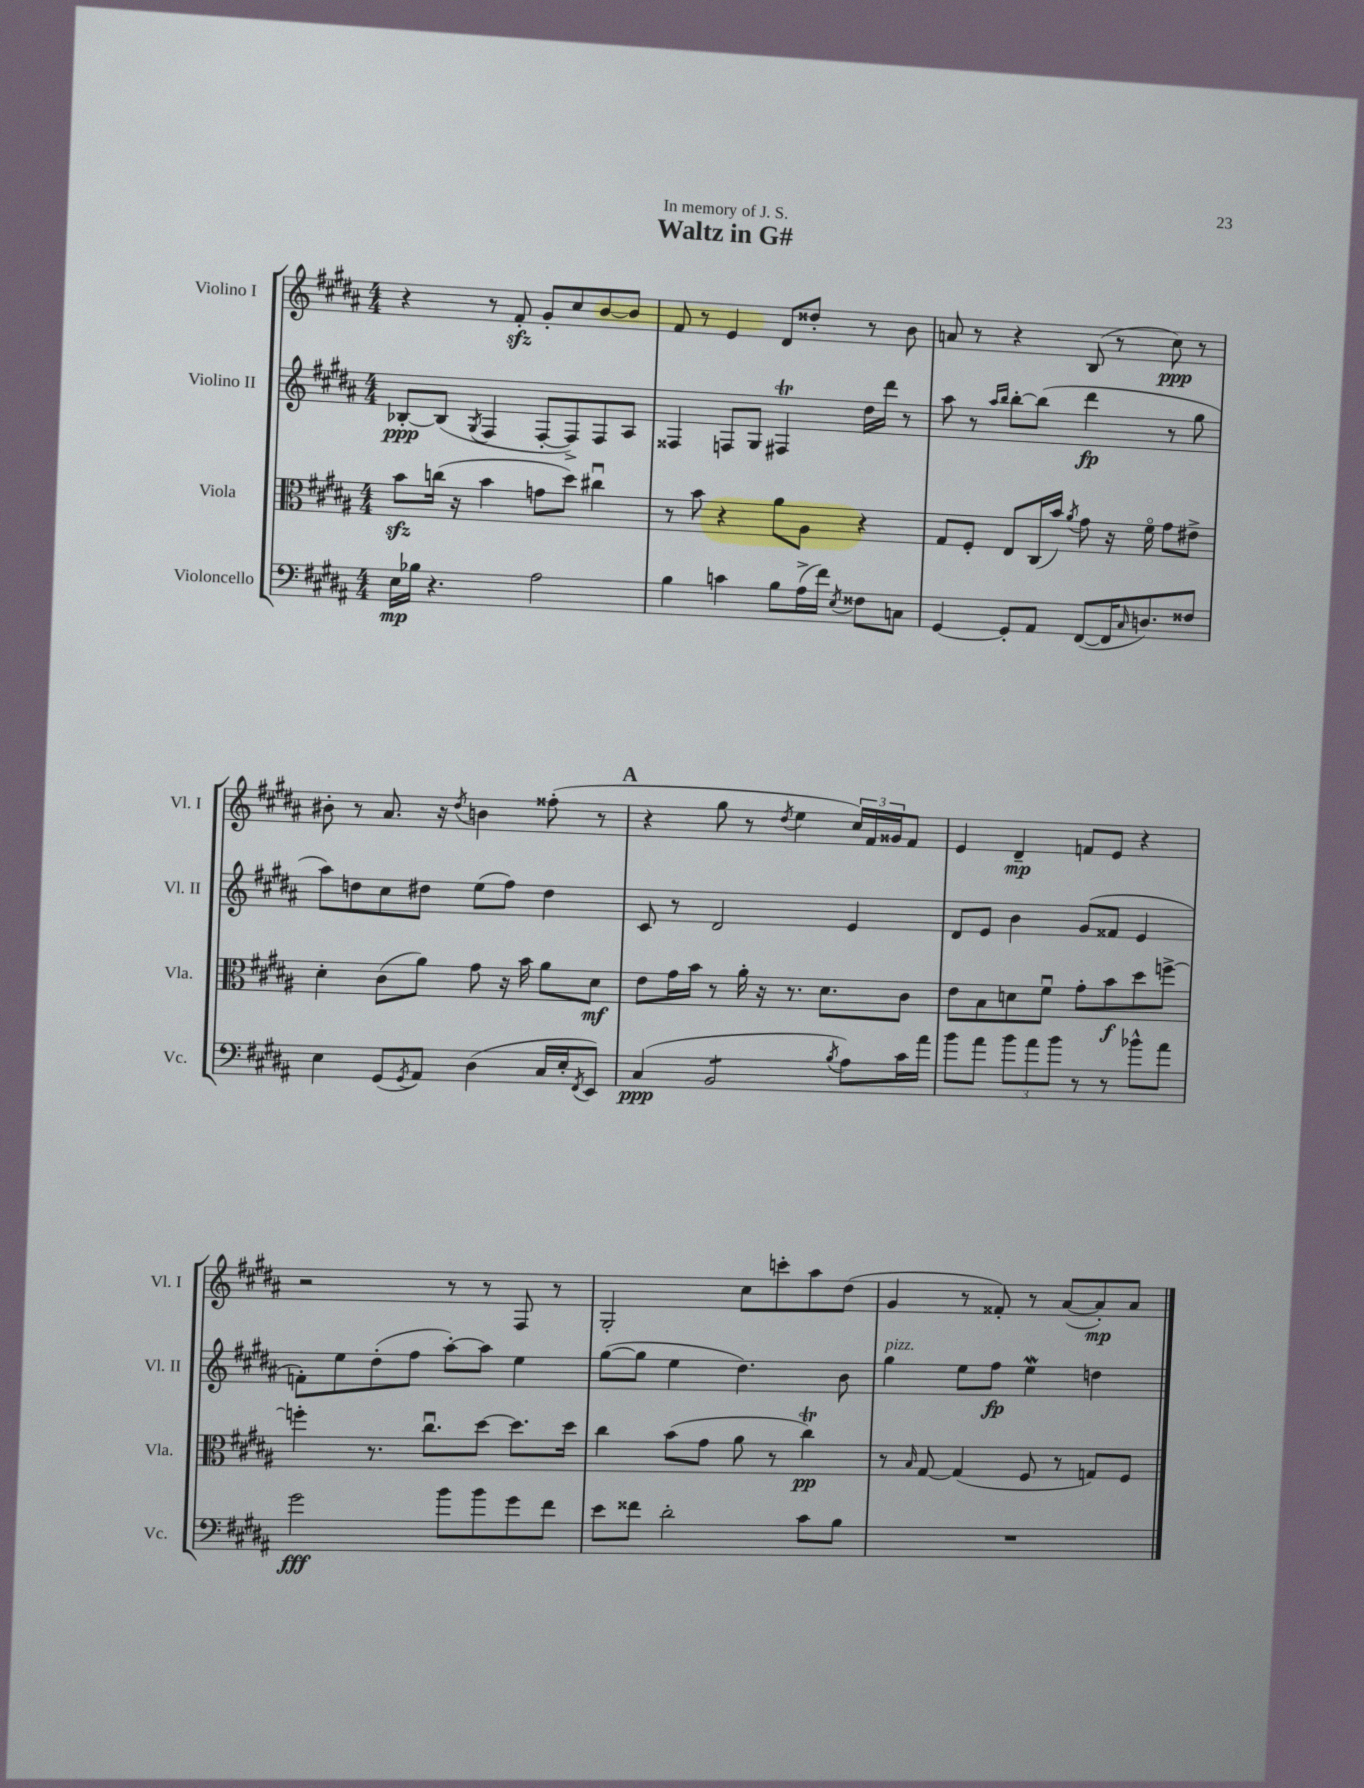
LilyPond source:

\header { title = "Waltz in G#" dedication = "In memory of J. S." }
<<
\new StaffGroup <<
\new Staff = "s0" \with { instrumentName = "Violino I" shortInstrumentName = "Vl. I" } {
    \clef treble \key b \major \numericTimeSignature \time 4/4
    r4 r8 fis'8-.\sfz gis'8-. cis''8 b'8~ b'8 |
    fis'8 r8 e'4 dis'8 disis''8-. r8 b'8 |
    a'8 r8 r4 b8( r8 cis''8\ppp) r8 |
    bis'8-. r8 ais'8. r16 \acciaccatura { dis''8 } b'4 fisis''8-.( r8 |
    \mark \markup { \bold "A" } r4 gis''8 r8 \acciaccatura { dis''8 } e''4 \tuplet 3/2 { cis''16) fis'16 gisis'16 } fis'8 |
    e'4 dis'4--\mp f'8 e'8 r4 |
    r2 r8 r8 fis8 r8 |
    gis2-. cis''8 c'''8-. ais''8 dis''8( |
    gis'4 r8 fisis'8-.) r8 ais'8~( ais'8-.\mp) ais'8 \bar "|." |
}
\new Staff = "s1" \with { instrumentName = "Violino II" shortInstrumentName = "Vl. II" } {
    \clef treble \key b \major \numericTimeSignature \time 4/4
    bes8~-.\ppp bes8( \acciaccatura { gis8 } fis4 fis8~-. fis8->) fis8 ais8 |
    fisis4 f8 gis8 fis4\trill dis''16 dis'''16 r8 |
    ais''8 r8 \grace { ais''16 b''16 } b''8~-. b''8( dis'''4\fp r8 gis''8 |
    ais''8) d''8 cis''8 dis''8 e''8( fis''8) dis''4 |
    \mark \markup { \bold "A" } cis'8 r8 dis'2 e'4 |
    dis'8 e'8 b'4 gis'8( fisis'8 e'4 |
    f'8-.) e''8 dis''8-.( fis''8 ais''8~-.) ais''8 e''4 |
    gis''8~( gis''8 e''4 dis''4.) b'8 |
    gis''4^\markup { \italic "pizz." } e''8 fis''8\fp e''4\mordent d''4 \bar "|." |
}
\new Staff = "s2" \with { instrumentName = "Viola" shortInstrumentName = "Vla." } {
    \clef alto \key b \major \numericTimeSignature \time 4/4
    b'8\sfz c''16( r16 b'4 g'8 dis''8) cis''4\downbow |
    r8 b'8 r4 ais'8 ais8 r4 |
    gis8 fis8-. e8 cis16( b'16) \acciaccatura { ais'8 } gis'8 r16 fis'16\flageolet gis'8 eis'8-> |
    dis'4-. cis'8( ais'8) gis'8 r16 b'16 ais'8 dis'8\mf |
    \mark \markup { \bold "A" } e'8 gis'16 b'16 r8 ais'16-. r16 r8. dis'8. cis'8 |
    e'8 b8 d'8 fis'8\downbow gis'8-. b'8\f dis''8 f''8~-> |
    f''4-. r8. cis''8.\downbow dis''8~ dis''8. dis''16 |
    cis''4 b'8( gis'8 ais'8 r8 cis''4\trill\pp) |
    r8 \grace { b16 } gis8~ gis4( fis8 r8 g8) fis8 \bar "|." |
}
\new Staff = "s3" \with { instrumentName = "Violoncello" shortInstrumentName = "Vc." } {
    \clef bass \key b \major \numericTimeSignature \time 4/4
    e16\mp bes16 r4. ais2 |
    b4 c'4 b8 ais16->( fis'16) \acciaccatura { e8 } fisis8 c8 |
    gis,4~ gis,8-. ais,8 fis,8~( fis,16 \grace { cis16 } d8.) fisis8 |
    e4 gis,8( \acciaccatura { gis,8 } ais,8) dis4( cis16 e16-. \acciaccatura { fis,8 } e,8) |
    \mark \markup { \bold "A" } cis4\ppp( b,2:8 \acciaccatura { b8 } ais8) cis'16 ais'16 |
    b'8 ais'8 \tuplet 3/2 { b'8 ais'8 b'8 } r8 r8 bes'8-^ ais'8 |
    gis'2\fff b'8 b'8 gis'8 fis'8 |
    e'8 fisis'8 dis'2-. cis'8 b8 |
    R1 \bar "|." |
}
>>
>>
\layout { \context { \Score \remove "Bar_number_engraver" } }
